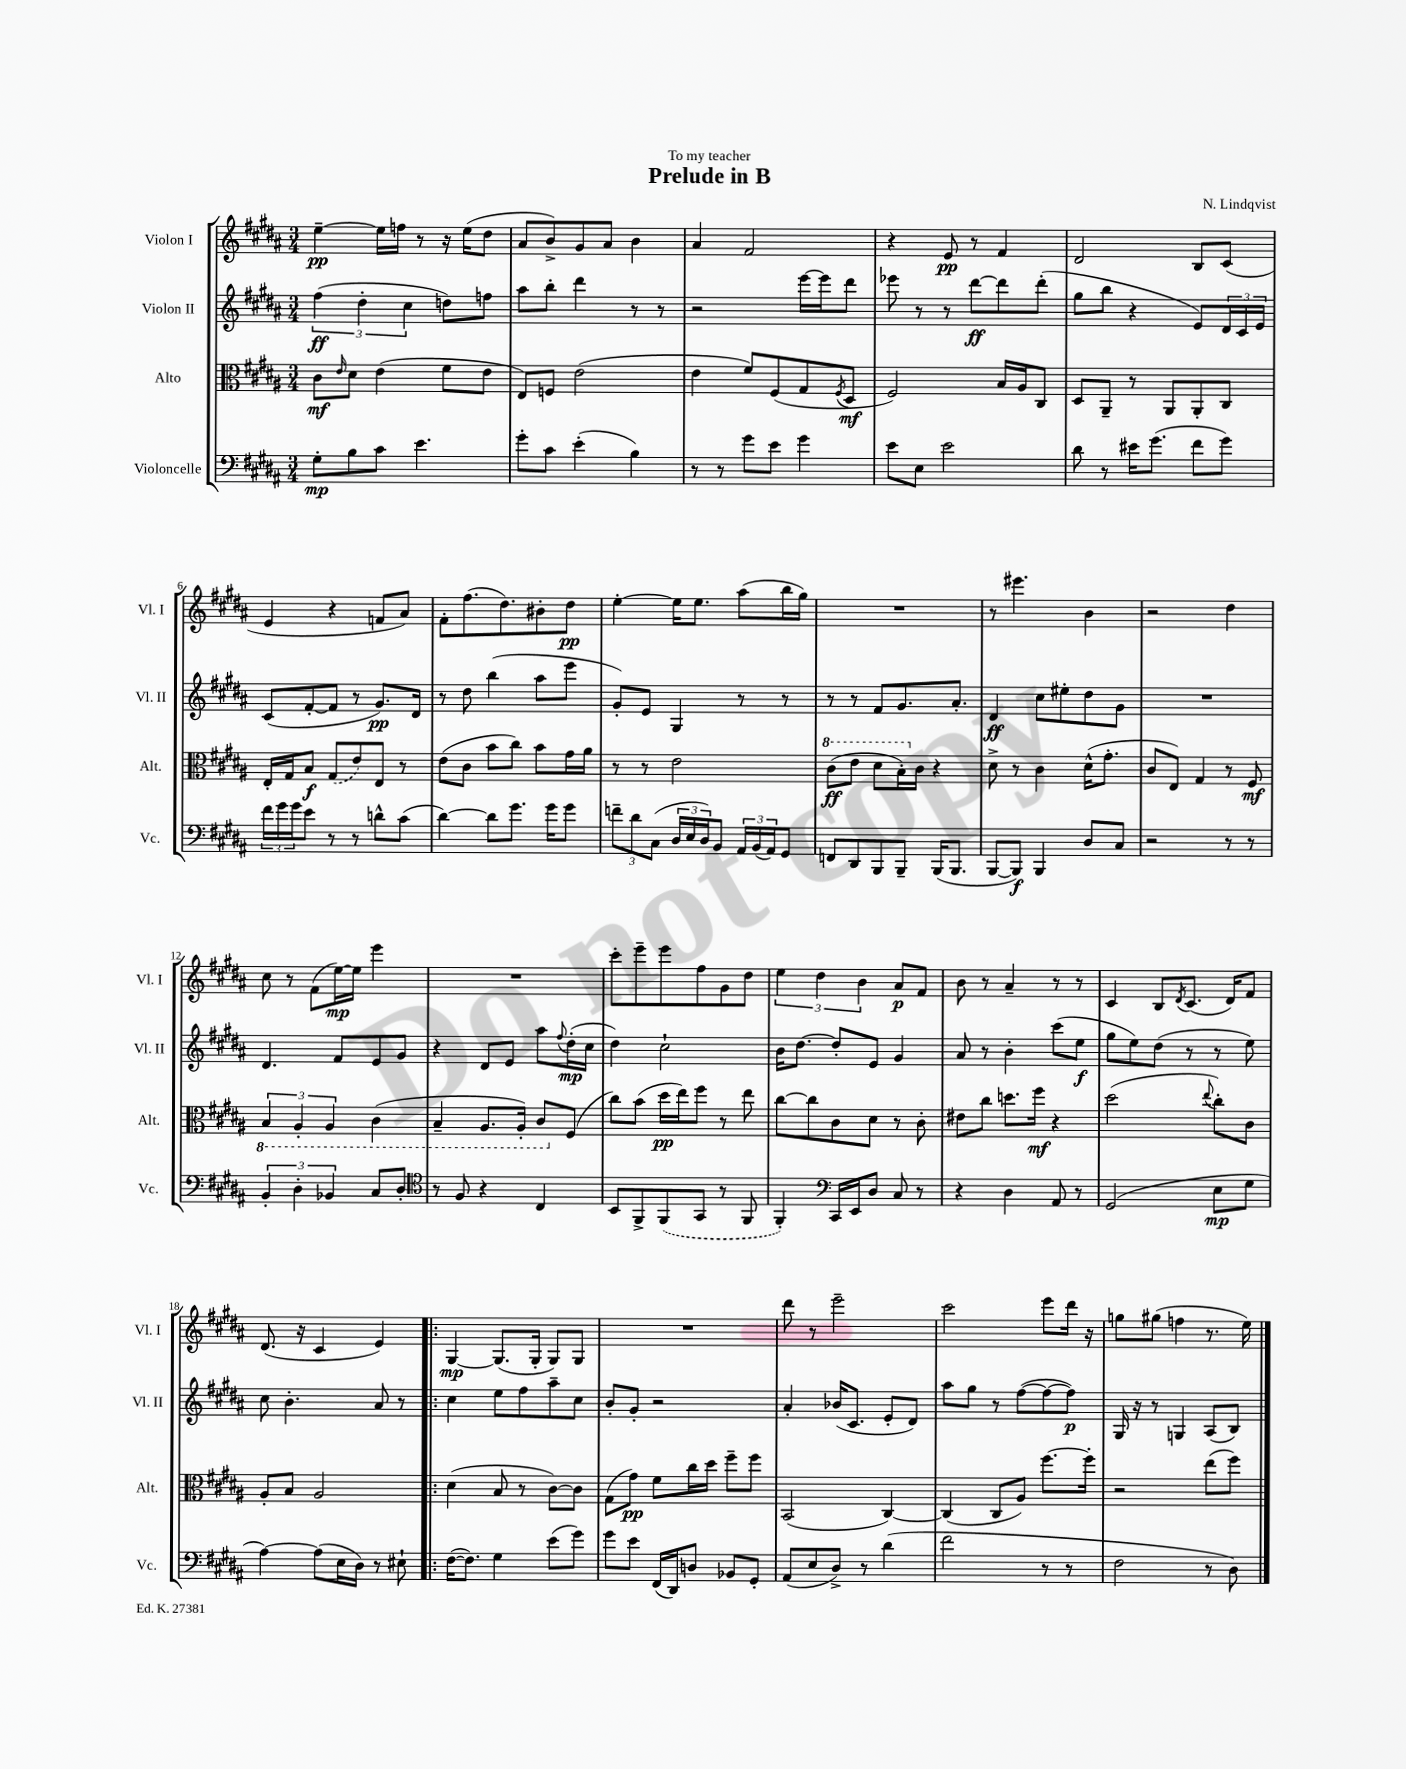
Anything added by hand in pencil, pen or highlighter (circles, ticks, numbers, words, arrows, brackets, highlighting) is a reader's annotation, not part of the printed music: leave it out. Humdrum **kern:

**kern	**kern	**kern	**kern
*staff4	*staff3	*staff2	*staff1
*clefF4	*clefC3	*clefG2	*clefG2
*k[f#c#g#d#a#]	*k[f#c#g#d#a#]	*k[f#c#g#d#a#]	*k[f#c#g#d#a#]
*M3/4	*M3/4	*M3/4	*M3/4
8G#'	8c#	(6ff#	[4ee~
.	16qqe	.	.
8B	8d#	.	.
.	.	6dd#'	.
8c#	(4e	.	16ee]
.	.	.	16ff
.	.	6cc#	.
4.e	.	.	8r
.	8f#	8dd)	16r
.	.	.	(16ee
.	8e	8ff	8dd#
=	=	=	=
8g#'	8E)	8aa#	8a#
8c#	8F	8bb'	8b^)
(4e'	(2e	4ddd#	8g#
.	.	.	8a#
4B)	.	8r	4b
.	.	8r	.
=	=	=	=
8r	4e	2r	4a#
8r	.	.	.
8g#	8f#)	.	2f#
8e	(8F#	.	.
4g#	8G#	[16eee	.
.	.	16eee]	.
.	8qF#	.	.
.	8D#	8ddd#	.
=	=	=	=
8e	2F#)	8eee-	4r
8E	.	8r	.
2e	.	8r	8e
.	.	[8ddd#	8r
.	16B	8ddd#]	4f#
.	16A#	.	.
.	8C#	(8ddd#'	.
=	=	=	=
8d#	8D#	8gg#	2d#
8r	8AA#~	8bb	.
16e#	8r	4r	.
(8.g#	.	.	.
.	8AA#	.	.
8f#	8AA#'	8e)	8B
8g#)	8C#	24d#	(8c#
.	.	24c#	.
.	.	24e	.
=	=	=	=
24f#	16E'	(8c#	4e
24g#	.	.	.
.	16G#	.	.
24g#	.	.	.
8e	8B	[8f#'	.
8r	(8G#	8f#]	4r
8r	8e)	8r	.
8d^^	8E	8.g#)	8f
(8c#	8r	.	8a#)
.	.	16d#	.
=	=	=	=
[4d#)	(8e	8r	8f#'
.	8c#	8dd#	(8.ff#
8d#]	8b	(4bb	.
.	.	.	8.dd#)
8.g#	8cc#)	.	.
.	8b	8aa#	8b#'
16g#	.	.	.
8g#	16g#	8eee	8dd#
.	16a#	.	.
=	=	=	=
12f~	8r	8g#')	[4ee'
12d#	.	.	.
.	8r	8e	.
(12C#	.	.	.
24D#	2e	4G#	16ee]
24E	.	.	.
.	.	.	8.ee
24D#)	.	.	.
8BB	.	.	.
24AA#	.	8r	(8aa#
(24BB	.	.	.
24AA#)	.	.	.
8GG#	.	8r	16bb
.	.	.	16gg#)
=	=	=	=
8FF	(8cc#	8r	2.r
8DD#	8ee	8r	.
8BBB	8dd#	8f#	.
8BBB~	16b')	8.g#	.
.	16c#	.	.
(16BBB	4r	.	.
8.BBB	.	8.a#'	.
=	=	=	=
[8BBB	8d#^	4d#	8r
8BBB])	8r	.	4.eee#
4BBB	4c#	8cc#	.
.	.	8ee#'	.
8D#	(16d#^^	8dd#	4b
.	8.g#'	.	.
8C#	.	8g#	.
=	=	=	=
2r	8c#	2.r	2r
.	8E)	.	.
.	4G#	.	.
8r	8r	.	4dd#
8r	8F#	.	.
=	=	=	=
6BB'	6BB	4.d#	8cc#
.	.	.	8r
6D#'	6AA#'	.	.
.	.	.	(8f#
6BB-	6AA#	.	.
.	.	8f#	[16ee)
.	.	.	16ee]
8C#	(4C#	8e	4eee
8D#'	.	8g#	.
=	=	=	=
*clefC4	*	*	*
8r	4BB~	4r	2.r
8F#	.	.	.
4r	8.AA#	8d#	.
.	.	8e	.
.	16AA#')	.	.
4C#	8C#	8aa#	.
.	.	8qqff#	.
.	(8F#	(16dd#'	.
.	.	16cc#	.
=	=	=	=
8BB	8cc#)	4dd#)	8ccc#'
8FF#^	(8b	.	8eee~
(8FF#	16dd#	2cc#`	8eee
.	16ee)	.	.
8GG#	8ff#	.	8ff#
8r	8r	.	8g#
8FF#	8ee	.	8dd#
=	=	=	=
4FF#')	[8cc#	16b	6ee
.	.	[8.dd#	.
.	8cc#]	.	.
.	.	.	6dd#
*clefF4	*	*	*
16CC#	8c#	8dd#']	.
16EE	.	.	.
.	.	.	6b
8D#	8d#	8e	.
8C#	8r	4g#	8a#
8r	8c#'	.	8f#
=	=	=	=
4r	8e#	8a#	8b
.	8cc#	8r	8r
4D#	8.dd	4b'	4a#~
.	16ff#	.	.
8AA#	4r	(8ccc#	8r
8r	.	8ee	8r
=	=	=	=
(2GG#	(2dd#	8gg#	4c#
.	.	8ee)	.
.	.	(8dd#	8B
.	.	.	8qd#
.	.	8r	(8.c#
.	8qqee	.	.
8E	8cc#')	8r	.
.	.	.	16d#)
8G#	8c#	8ee)	8f#
=	=	=	=
[4A#)	8A#'	8cc#	(8.d#
.	8B	4.b'	.
.	.	.	16r
(8A#]	2A#	.	4c#
16E	.	.	.
16D#)	.	.	.
8r	.	8a#	4e)
8E#`	.	8r	.
=!|:	=!|:	=!|:	=!|:
([16F#	(4d#	4cc#	[4G#
8.F#])	.	.	.
4G#	8B	8ee	(8.G#]
.	8r	8ff#	.
.	.	.	16G#'
(8e	[8c#)	8aa#~	8G#)
8g#)	8c#]	8cc#	8G#
=	=	=	=
8g#	(8G#	8b'	2.r
8e	8g#)	8g#'	.
(16FF#	8f#	2r	.
16DD#)	.	.	.
8D	16cc#	.	.
.	16dd#	.	.
8BB-	8ff#~	.	.
8GG#'	8ff#	.	.
=	=	=	=
(8AA#	(2BB	4a#'	8ddd#
8E	.	.	8r
8D#^)	.	(16b-	2eee~
.	.	8.c#	.
8r	.	.	.
(4d#	[4C#)	8e'	.
.	.	8d#)	.
=	=	=	=
2f#	(4C#]	8aa#	2ccc#
.	.	8gg#	.
.	8C#	8r	.
.	8A#)	([8ff#	.
8r	[8.ff#	8ff#_	8eee
8r	.	8ff#])	16ddd#
.	16ff#']	.	16r
=	=	=	=
2F#	2r	16G#	8gg
.	.	16r	.
.	.	8r	(8gg#
.	.	4G	4ff
8r	(8ee	(8A#	8.r
8D#)	8ff#)	8B)	.
.	.	.	16ee)
==	==	==	==
*-	*-	*-	*-
